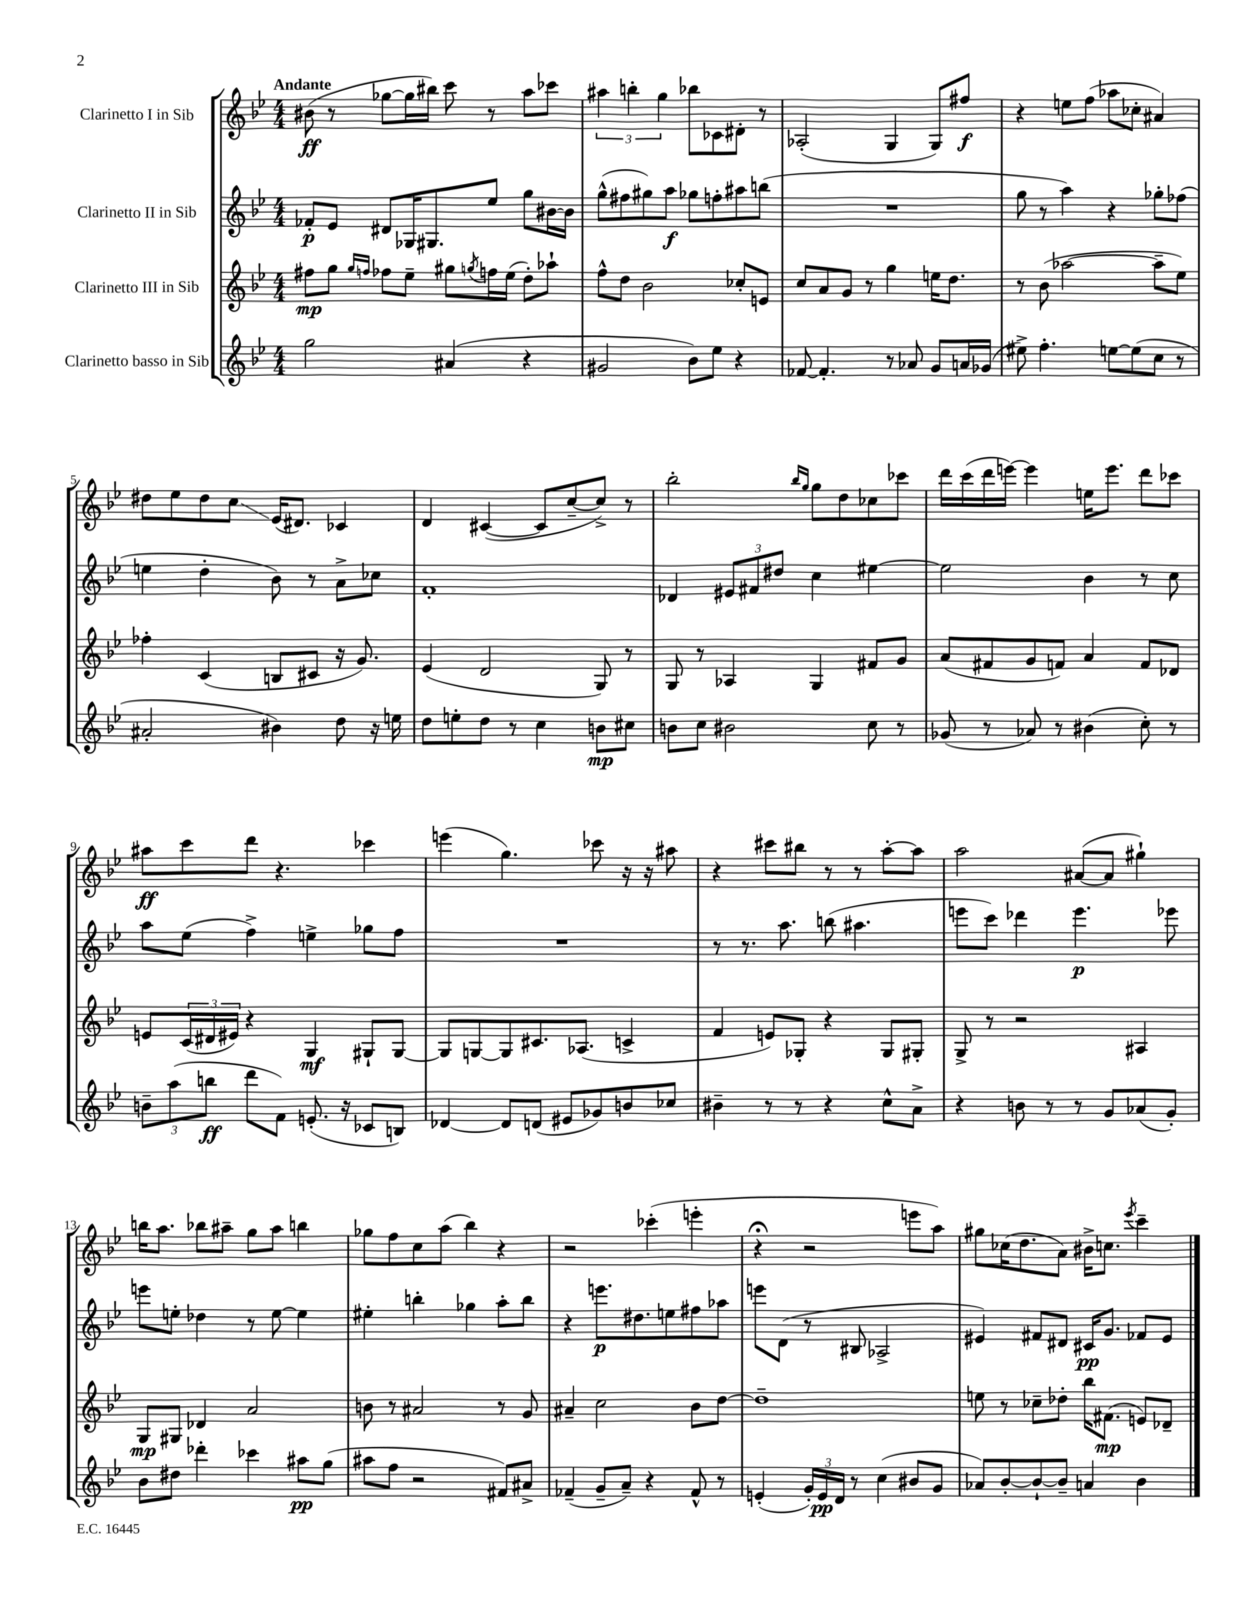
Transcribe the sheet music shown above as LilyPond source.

<<
\new StaffGroup <<
\new Staff = "s0" \with { instrumentName = "Clarinetto I in Sib" } {
    \clef treble \key bes \major \numericTimeSignature \time 4/4 \tempo "Andante"
    bis'8\ff( r8 ges''8~ ges''16 bis''16) c'''8 r8 a''8 ces'''8 |
    \tuplet 3/2 { ais''4 b''4-. g''4 } bes''8 ces'8 dis'8-. r8 |
    aes2-.( g4 g8) fis''8\f |
    r4 e''8 f''8( aes''8 ces''8-. ais'4) |
    dis''8 ees''8 dis''8 c''8\glissando ees'16( dis'8.) ces'4 |
    d'4 cis'4~( cis'8 c''8~-- c''8->) r8 |
    bes''2-. \grace { bes''16 g''16 } g''8 d''8 ces''8 ces'''8 |
    d'''16 c'''16( d'''16 e'''16~) e'''4 e''16 e'''8. d'''8 ces'''8 |
    ais''8\ff c'''8 d'''8 r4. ces'''4 |
    e'''4( g''4.) ces'''8 r16 r16 ais''8 |
    r4 cis'''8 bis''8 r8 r8 a''8~-. a''8 |
    a''2 ais'8~( ais'8 gis''4-!) |
    b''16 a''8. bes''8 ais''8-- g''8 ais''8 b''4 |
    ges''8 f''8 c''8 a''8( bes''4) r4 |
    r2 ces'''4-.( e'''4-. |
    r4\fermata r2 e'''8 a''8) |
    gis''8 ces''16( d''8. a'8) bis'16-> c''8. \acciaccatura { ees'''8 } c'''4-- \bar "|." |
}
\new Staff = "s1" \with { instrumentName = "Clarinetto II in Sib" } {
    \clef treble \key bes \major \numericTimeSignature \time 4/4
    fes'8-.\p ees'8 dis'8 ges16 gis8. ees''8 g''8 bis'16~ bis'16 |
    g''8-^( fis''8 gis''8) a''8\f ges''8 f''8-. ais''8 b''8( |
    R1 |
    g''8 r8 a''4) r4 ges''8-. fes''8( |
    e''4 d''4-. bes'8) r8 a'8-> ces''8 |
    f'1-. |
    des'4 \tuplet 3/2 { eis'8 fis'8 dis''8 } c''4 eis''4~ |
    eis''2 bes'4 r8 c''8 |
    a''8 ees''8( f''4->) e''4-> ges''8 f''8 |
    R1 |
    r8 r8. a''8. b''8( ais''4. |
    e'''8 c'''8) des'''4 e'''4.\p ees'''8 |
    e'''8 e''8-. des''4 r8 e''8~ e''4 |
    eis''4-. b''4-. ges''4 a''8-. b''8 |
    r4 e'''8.\p dis''8. e''8 fis''8 aes''8 |
    e'''8 d'8( r8 bis8 aes2-> |
    eis'4) fis'8 dis'8 cis'16\pp g'8. fes'8 eis'8 \bar "|." |
}
\new Staff = "s2" \with { instrumentName = "Clarinetto III in Sib" } {
    \clef treble \key bes \major \numericTimeSignature \time 4/4
    fis''8\mp g''8 \grace { g''16 f''16 } fes''8 ees''8-- gis''8 \acciaccatura { g''8 } f''16 ees''16( d''8-.) aes''8-! |
    f''8-^ d''8 bes'2 ces''8-. e'8 |
    c''8 a'8 g'8 r8 g''4 e''16 d''8. |
    r8 bes'8( aes''2~ aes''8-- ees''8) |
    fes''4-. c'4( b8 cis'8 r16 g'8.) |
    ees'4( d'2 g8) r8 |
    g8 r8 aes4 g4 fis'8 g'8 |
    a'8( fis'8 g'8 f'8) a'4 f'8 des'8 |
    e'8 \tuplet 3/2 { c'16( dis'16 eis'16) } r4 g4\mf gis8-! gis8~ |
    gis8 g8~ g8 cis'8. aes8.( c'4-> |
    f'4 e'8) ges8-. r4 ges8 gis8-. |
    g8-> r8 r2 ais4 |
    g8\mp gis8 des'4 a'2 |
    b'8 r8 ais'2 r8 g'8 |
    ais'4-- c''2 bes'8 d''8~ |
    d''1-- |
    e''8 r8 ces''8-- des''8-. bes''16 fis'8.\mp( e'8) des'8-- \bar "|." |
}
\new Staff = "s3" \with { instrumentName = "Clarinetto basso in Sib" } {
    \clef treble \key bes \major \numericTimeSignature \time 4/4
    g''2 ais'4( r4 |
    gis'2 bes'8) ees''8 r4 |
    fes'8~ fes'4.-. r8 aes'8 g'8 a'16 ges'16( |
    eis''8->) f''4.-. e''8~ e''8( c''8 r8 |
    ais'2-. bis'4) d''8 r16 e''16 |
    d''8 e''8-. d''8 r8 c''4 b'8\mp cis''8 |
    b'8 c''8 bis'2 c''8 r8 |
    ges'8( r8 aes'8) r8 bis'4( c''8-.) r8 |
    \tuplet 3/2 { b'8-- a''8( b''8\ff } d'''8 f'8) e'8.-.( r16 ces'8 b8) |
    des'4~ des'8 d'8( eis'8 ges'8) b'8 ces''8 |
    bis'4-- r8 r8 r4 c''8-^ a'8-> |
    r4 b'8 r8 r8 g'8 aes'8( g'8-.) |
    bes'8 dis''8 des'''4-. ces'''4 ais''8\pp g''8( |
    ais''8 f''8 r2 fis'8) ais'8-> |
    fes'4--( g'8-- a'8--) r4 fes'8-^ r8 |
    e'4-.( \tuplet 3/2 { g'16-.) e'16\pp d'16 } r8 c''4( bis'8 g'8 |
    aes'8) bes'8~-. bes'8~-! bes'8-- a'4 bes'4 \bar "|." |
}
>>
>>
